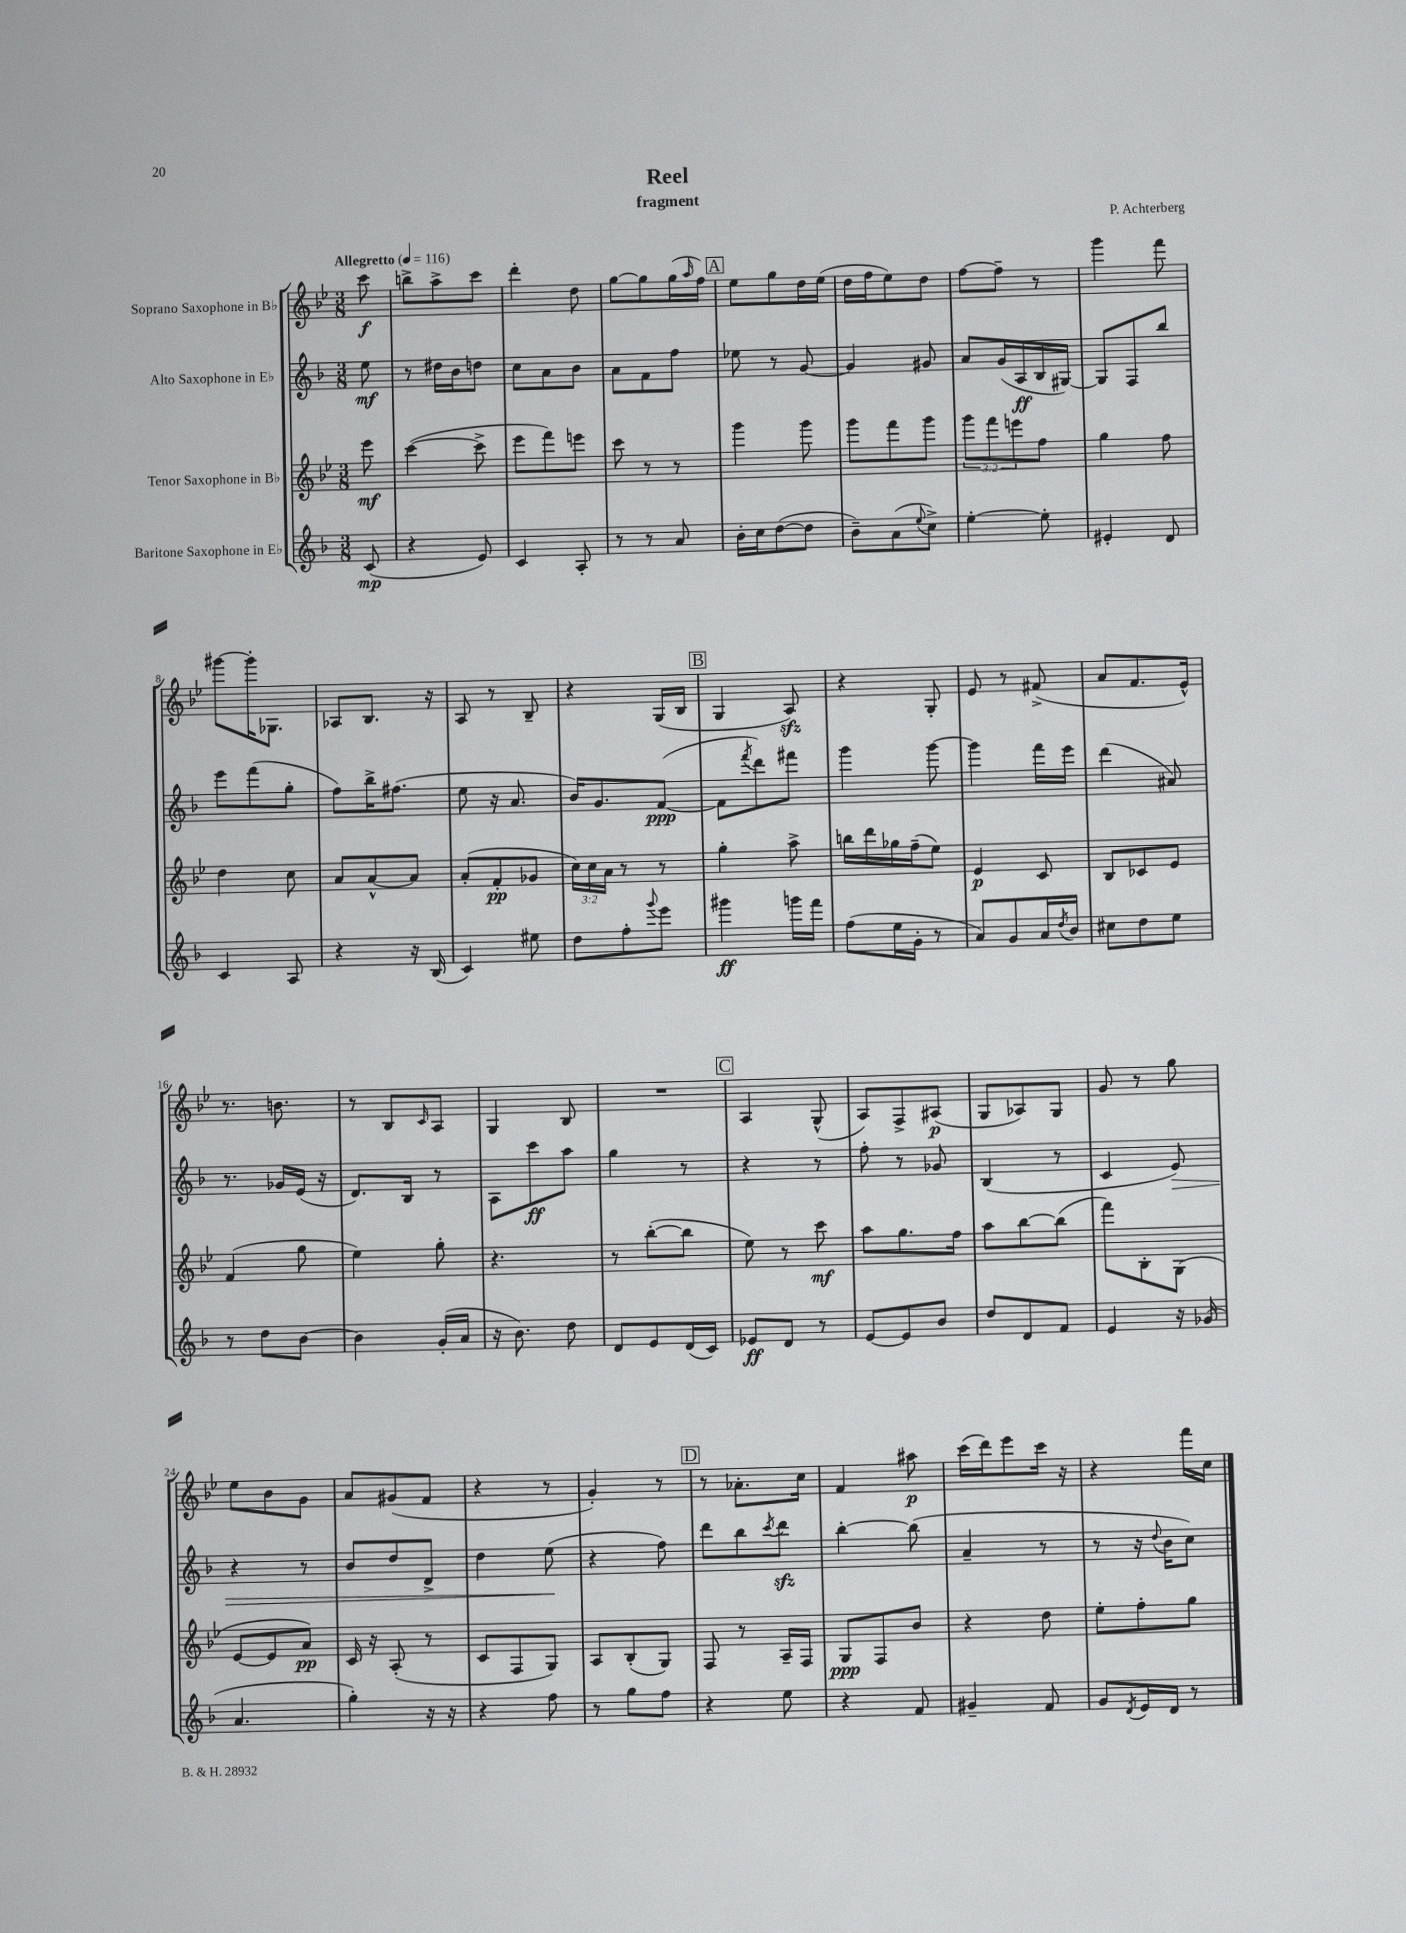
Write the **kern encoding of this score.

**kern	**kern	**kern	**kern
*staff4	*staff3	*staff2	*staff1
*clefG2	*clefG2	*clefG2	*clefG2
*k[b-]	*k[b-e-]	*k[b-]	*k[b-e-]
*M3/8	*M3/8	*M3/8	*M3/8
*MM116	*MM116	*MM116	*MM116
(8c/	8eee-\	8ee\	8ccc\
=	=	=	=
4r	([4ccc\	8r	8bb^\L
.	.	16dd#\LL	8aa^\
.	.	16b-\J	.
8e/)	8ccc^\]	8dd\J	8ccc\J
=	=	=	=
4c/	8eee-\L	8cc\L	4ddd'\
.	8fff\)	8a\	.
8A'/	8eee\J	8b-\J	8dd\
=	=	=	=
8r	8ccc\	8a\L	[8gg\L
8r	8r	8f\	8gg\]
8a/	8r	8ff\J	(16gg\L
.	.	.	16qqaa/
.	.	.	16ff\JJ)
=	=	=	=
16b-'\LL	4ggg\	8ee-\	8ee-\L
16cc\J	.	.	.
([8dd\	.	8r	8gg\
8dd\]J	8ggg\	[8g/	16dd\L
.	.	.	(16ee-\JJ
=	=	=	=
8b-~\L)	8ggg\L	4g/]	16dd\LL
.	.	.	16ff\J
(8a\	8fff\	.	8ee-\)
8qqee/	.	.	.
8cc^\J)	8ggg\J	8g#/	8dd\J
=	=	=	=
[4ee'\	12ggg\L	8a/L	[8ff\L
.	12fff\	.	.
.	.	(16g/L	8ff~\]J
.	12eee\	.	.
.	.	16A/	.
8ee'\]	8ff\J	16B-/	8r
.	.	[16G#/JJ)	.
=	=	=	=
4e#'/	4gg\	8G#/]L	4ggg\
.	.	8F/	.
8d/	8ff\	8bb-/J	8fff\
=	=	=	=
4c/	4dd\	8eee\L	[8ggg#\L
.	.	(8fff\	16ggg#'\]K
.	.	.	8.G-\J
8A/	8cc\	8gg'\J	.
=	=	=	=
4r	8a/L	8ff\L)	8A-/L
.	[8a^^/	16bb-^\K	8.B-/J
.	.	(8.ff#\J	.
16r	8a/]J	.	.
(16B-/	.	.	16r
=	=	=	=
4c/)	(8a'/L	8ee\	8A/
.	8f'/	16r	8r
.	.	8.a/	.
8ee#\	8g-/J	.	8B-~/
=	=	=	=
8dd\L	24cc\LL)	16b-/LK)	4r
.	24cc\	.	.
.	.	8.g/	.
.	24a\JJ	.	.
8ff'\	8r	.	.
8qqggg/	.	.	.
8eee\J	8r	([8f/J	(16G/LL
.	.	.	16B-/JJ
=	=	=	=
4ggg#\	4gg'\	8f\]L	4G/
.	.	8qfff/	.
.	.	8ddd\)	.
16ggg\LL	8aa^\	8fff#\J	8A/)
16fff\JJ	.	.	.
=	=	=	=
(8ff\L	16bb\LL	4ggg\	4r
.	16ddd\	.	.
16ee\L	16gg-\	.	.
16g'\JJ	(16ff~\J	.	.
8r	8ee-\J)	[8ggg\	8G'/
=	=	=	=
8a/L)	4e-/	4ggg\]	8e-/
8g/	.	.	8r
16a/L	8c/	16fff\LL	(8f#^/
8qdd/	.	.	.
16b-/JJ	.	16eee\JJ	.
=	=	=	=
8cc#\L	8B-/L	(4ddd\	8a/L
8dd\	8c-/	.	8.f/
8ee\J	8e-/J	8a#/)	.
.	.	.	16e-^^/Jk)
=	=	=	=
8r	(4f/	8.r	8.r
8dd\L	.	.	.
.	.	16g-/LL	8.b\
[8b-\J	8gg\	(16e/JJ	.
.	.	16r	.
=	=	=	=
4b-\]	4ee-\)	8.d/L)	8r
.	.	.	8B-/L
.	.	16B-/Jk	.
.	.	.	16qqc/
(16g'/LL	8gg'\	8r	8A/J
16a/JJ	.	.	.
=	=	=	=
16r	4.r	8A\L	4G/
8.b-\)	.	.	.
.	.	8ccc\	.
8dd\	.	8aa\J	8B-/
=	=	=	=
8d/L	8r	4gg\	4.r
8e/	([8bb-'\L	.	.
(16d/L	8bb-\]J	8r	.
16c/JJ)	.	.	.
=	=	=	=
8e-/L	8ee-\)	4r	4A/
8d/J	8r	.	.
8r	8ccc\	8r	(8G^^/
=	=	=	=
[8e/L	8aa\L	8ff'\	8A/L)
8e/]	8.gg\	8r	8F^/
8b-/J	.	8g-/	(8A#/J
.	16ff\Jk	.	.
=	=	=	=
8dd/L	8aa\L	(4B-/	8G/L
8d/	[8bb-\	.	8A-/)
8f/J	(8bb-\]J	8r	8G/J
=	=	=	=
4e/	8fff\L)	4c/	8g/
.	8B-'\	.	8r
16r	(8G\J	8e/)	8gg\
(16g-/	.	.	.
=	=	=	=
4.a/	[8e-/L	4r	8ee-\L
.	8e-/]	.	8b-\
.	8a/J)	8r	8g\J
=	=	=	=
4gg'\)	16c/	8b-/L	8a/L
.	16r	.	.
.	(8A'/	8dd/	(8g#/
16r	8r	8d^/J	8f/J
16r	.	.	.
=	=	=	=
4r	8c/L	4dd\	4r
.	8F/	.	.
8ff\	8G/J)	(8ee\	8r
=	=	=	=
8r	8A/L	4r	4g'/)
8gg\L	(8B-'/	.	.
8ff\J	8G/J)	8ff\)	8r
=	=	=	=
4r	8F/	8ddd\L	8r
.	8r	8bb-\	8.a-'\L
.	.	8qccc/	.
8ee\	16A~/LL	8ddd\J	.
.	16F/JJ	.	16cc\Jk
=	=	=	=
4r	8G/L	[4bb-'\	4f/
.	8F/	.	.
8f/	8b-/J	(8bb-\]	8aa#\
=	=	=	=
4g#~/	4r	4a~/	(16ccc\LL
.	.	.	16ddd\J)
.	.	.	8eee-\
8f/	8dd\	8r	16ccc\Jk
.	.	.	16r
=	=	=	=
8g/L	8ee-'\L	8r	4r
8qd/	.	.	.
16e/L	8ff'\	16r	.
.	.	8qqdd/	.
16d/JJ	.	16b-\LK	.
8r	8gg\J	8cc\J)	16fff\LL
.	.	.	16cc\JJ
==	==	==	==
*-	*-	*-	*-
